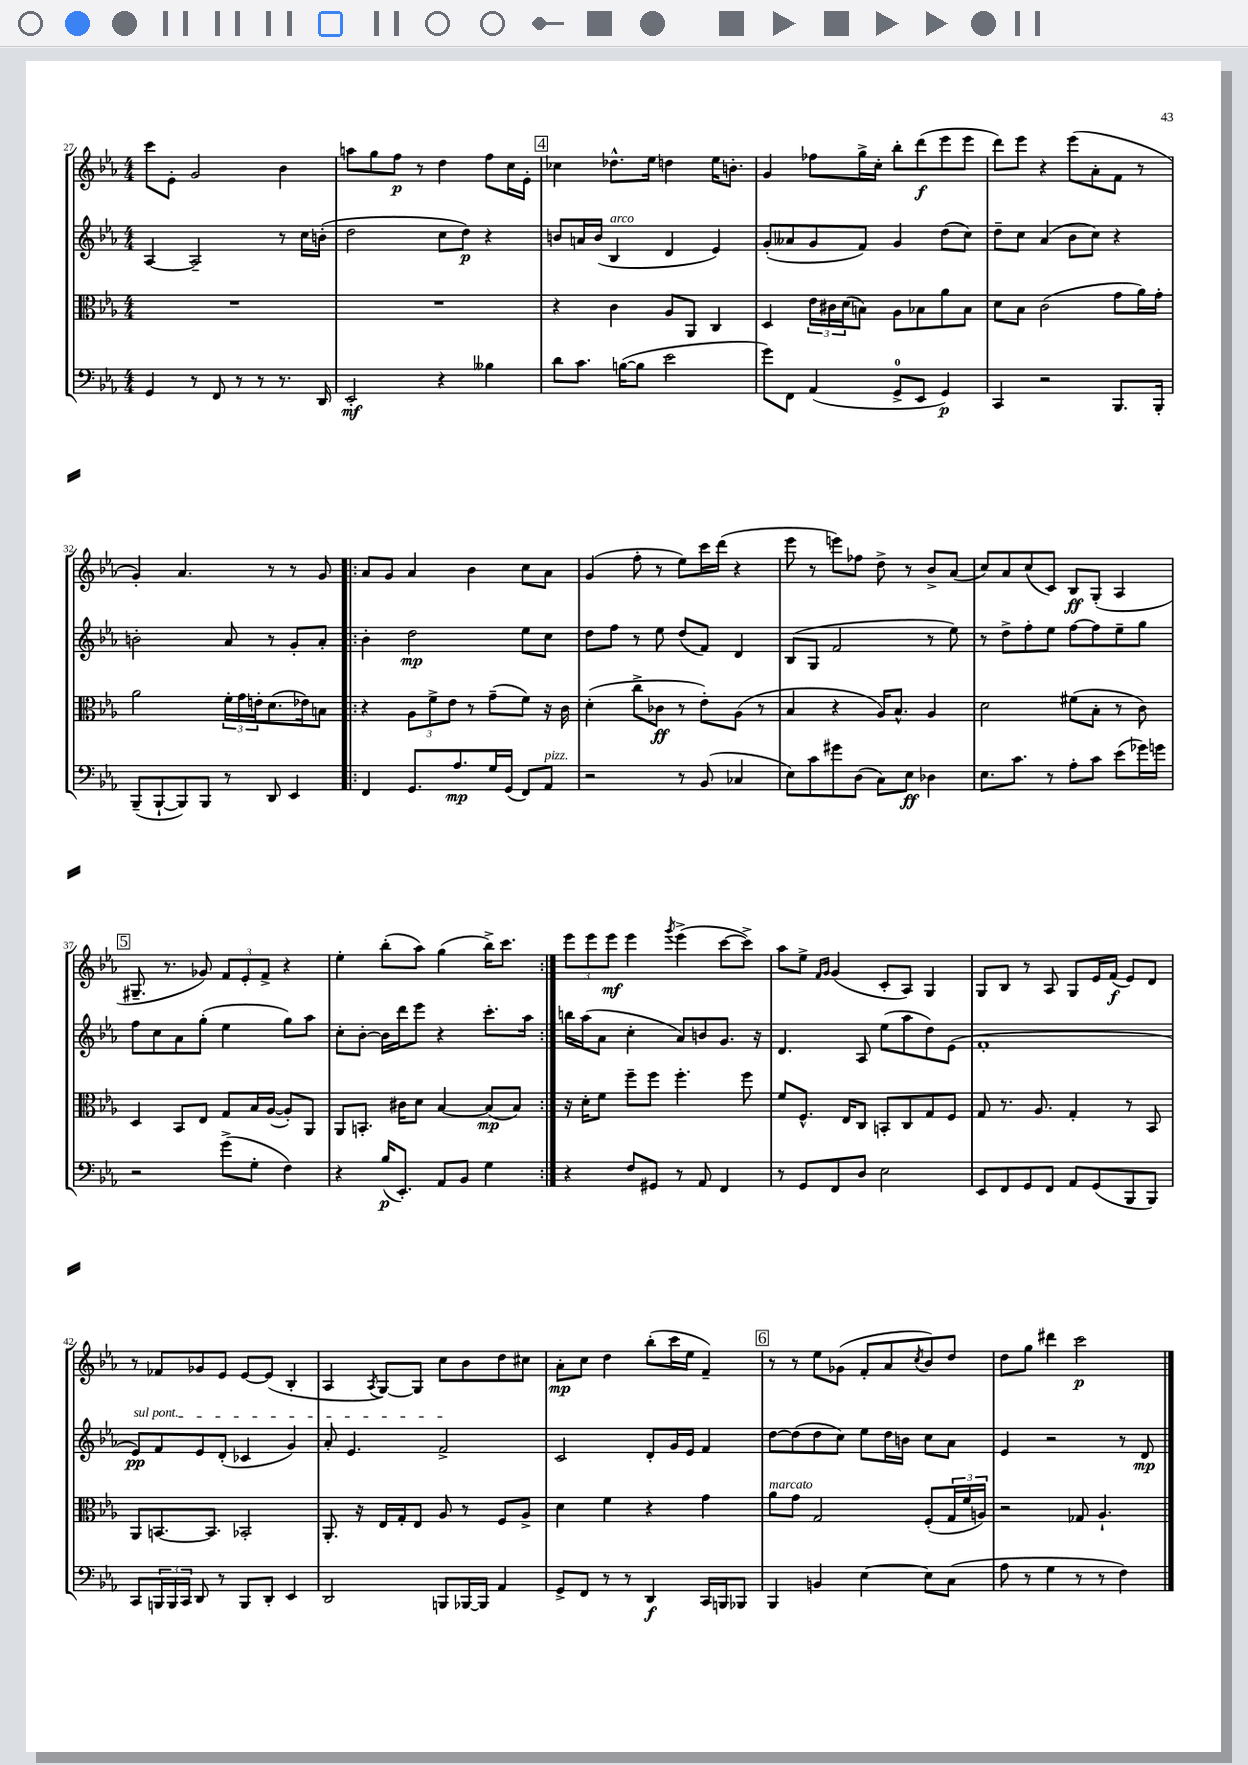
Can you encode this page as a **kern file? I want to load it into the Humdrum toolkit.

**kern	**dynam	**kern	**dynam	**kern	**dynam	**kern	**dynam
*part4	*part4	*part3	*part3	*part2	*part2	*part1	*part1
*staff4	*staff4	*staff3	*staff3	*staff2	*staff2	*staff1	*staff1
*clefF4	*	*clefC3	*	*clefG2	*	*clefG2	*
*k[b-e-a-]	*	*k[b-e-a-]	*	*k[b-e-a-]	*	*k[b-e-a-]	*
*M4/4	*	*M4/4	*	*M4/4	*	*M4/4	*
=27	=27	=27	=27	=27	=27	=27	=27
4GG/	.	1r	.	[4A-/	.	8ccc\L	.
.	.	.	.	.	.	8e-'\J	.
8r	.	.	.	2A-~/]	.	2g/	.
8FF/	.	.	.	.	.	.	.
8r	.	.	.	.	.	.	.
8r	.	.	.	.	.	.	.
8.r	.	.	.	8r	.	4b-\	.
.	.	.	.	16cc\LL	.	.	.
16DD/	.	.	.	(16bn'\JJ	.	.	.
=28	=28	=28	=28	=28	=28	=28	=28
2EE-'/	mf	1r	.	2dd\	.	8aan\L	.
.	.	.	.	.	.	8gg\	.
.	.	.	.	.	.	8ff\J	p
.	.	.	.	.	.	8r	.
4r	.	.	.	8cc\L	.	4dd\	.
.	.	.	.	8dd\J)	p	.	.
4B--X\	.	.	.	4r	.	8ff\L	.
.	.	.	.	.	.	16cc\L	.
.	.	.	.	.	.	16e-'\JJ	.
!!LO:REH:place=s1:t=4
=29	=29	=29	=29	=29	=29	=29	=29
8d\L	.	4r	.	8bn/L	.	4cc-X\	.
8.c\J	.	.	.	16an/L	.	.	.
.	.	.	.	(16b/JJ	.	.	.
!	!	!	!	!LO:TX:a:i:t=arco	!	!	!
.	.	4c\	.	4B-/	.	8.dd-X^^\L	.
([16Bn\KL	.	.	.	.	.	.	.
8B\J]	.	.	.	.	.	.	.
.	.	.	.	.	.	16ee-\Jk	.
2e-\	.	8A-/L	.	4d/	.	4ddn\	.
.	.	8AA-/J	.	.	.	.	.
.	.	4C/	.	4e-/)	.	16ee-\KL	.
.	.	.	.	.	.	8.bn'\J	.
=30	=30	=30	=30	=30	=30	=30	=30
8g\L)	.	4D/	.	(8g'/L	.	4g/	.
8FF\J	.	.	.	8a--X/	.	.	.
(4AA-/	.	24e-\LL	.	8g/	.	8ff-X\L	.
.	.	24c#X\	.	.	.	.	.
.	.	(24d\J	.	.	.	.	.
.	.	8Bn\J)	.	8f/J)	.	16gg^\L	.
.	.	.	.	.	.	16cc'\JJ	.
8GG^/L	.	8A-\L	.	4g/	.	8bb-'\L	.
8EE-/J	.	8B-X\	.	.	.	(8ddd\	f
4GG/)	p	8a-\	.	(8dd\L	.	8eee-\	.
.	.	8B-\J	.	8cc\J)	.	8eee-\J	.
=31	=31	=31	=31	=31	=31	=31	=31
4CC/	.	8d\L	.	8dd~\L	.	8ddd\L)	.
.	.	8B-\J	.	8cc\J	.	8eee-\J	.
2r	.	(2c\	.	(4a-/	.	4r	.
.	.	.	.	8b-\L	.	(8eee-\L	.
.	.	.	.	8cc\J)	.	8a-'\	.
8.BBB-/L	.	8g\L	.	4r	.	8f\J	.
.	.	16a-\L)	.	.	.	8r	.
16BBB-'/Jk	.	16g'\JJ	.	.	.	.	.
!!LO:LB:g=z
=32	=32	=32	=32	=32	=32	=32	=32
(8BBB-~/L	.	2a-\	.	2bn'\	.	4g'/)	.
[8BBB-`/	.	.	.	.	.	.	.
8BBB-/])	.	.	.	.	.	4.a-/	.
8BBB-/J	.	.	.	.	.	.	.
8r	.	24f'\LL	.	8a-/	.	.	.
.	.	24g\	.	.	.	.	.
.	.	24en'\J	.	.	.	.	.
8DD/	.	(8.d\	.	8r	.	8r	.
4EE-/	.	.	.	8g'/L	.	8r	.
.	.	16e-X\k)	.	.	.	.	.
.	.	8Bn\J	.	8a-'/J	.	8g/	.
=33!|:	=33!|:	=33!|:	=33!|:	=33!|:	=33!|:	=33!|:	=33!|:
4FF/	.	4r	.	4b-'\	.	8a-/L	.
.	.	.	.	.	.	8g/J	.
8.GG/L	.	12A-\L	.	2dd\	mp	4a-/	.
.	.	12f^\	.	.	.	.	.
.	.	12e-\J	.	.	.	.	.
8.A-/	mp	.	.	.	.	.	.
.	.	8r	.	.	.	4b-\	.
16G/L	.	(8g~\L	.	.	.	.	.
(16GG/JJ	.	.	.	.	.	.	.
8FF/L)	.	8f\J)	.	8ee-\L	.	8cc\L	.
!LO:TX:a:i:t=pizz.	!	!	!	!	!	!	!
8AA-/J	.	16r	.	8cc\J	.	8a-\J	.
.	.	16c\	.	.	.	.	.
=34	=34	=34	=34	=34	=34	=34	=34
2r	.	(4d'\	.	8dd\L	.	(4g/	.
.	.	.	.	8ff\J	.	.	.
.	.	8cc^\L	.	8r	.	8ff'\	.
.	.	8c-X\J	ff	8ee-\	.	8r	.
8r	.	8r	.	(8dd/L	.	8ee-\L)	.
(8BB-/	.	8e-'\L)	.	8f/J)	.	16ccc\L	.
.	.	.	.	.	.	(16ddd\JJ	.
4C-X/	.	(8A-\J	.	4d/	.	4r	.
.	.	8r	.	.	.	.	.
=35	=35	=35	=35	=35	=35	=35	=35
8E-\L)	.	4B-/	.	(8B-/L	.	8eee-\	.
8c\	.	.	.	8G/J	.	8r	.
8g#X\	.	4r	.	2f/	.	8eeen\L)	.
(8D\J	.	.	.	.	.	8ff-X\J	.
8C\L)	.	16A-/KL)	.	.	.	8dd^\	.
.	.	8.B-^^/J	.	.	.	.	.
8E-\J	ff	.	.	.	.	8r	.
4D-X\	.	4A-/	.	8r	.	8b-^/L	.
.	.	.	.	8ee-\)	.	(8a-/J	.
=36	=36	=36	=36	=36	=36	=36	=36
8.E-\L	.	2d\	.	8r	.	8cc/L)	.
.	.	.	.	8dd^\L	.	8a-/	.
8.c\J	.	.	.	.	.	.	.
.	.	.	.	8ff'\	.	(8cc/	.
8r	.	.	.	8ee-\J	.	8c/J)	.
8A-'\L	.	(8f#X\L	.	[8ff\L	.	8B-/L	ff
8c\J	.	8B-'\J	.	8ff\]	.	(8G'/J	.
(8e-\L	.	8r	.	8ee-~\	.	4A-/	.
16g-X\L)	.	8c\)	.	8gg\J	.	.	.
16gn\JJ	.	.	.	.	.	.	.
!!LO:LB:g=z
!!LO:REH:place=s1:t=5
=37	=37	=37	=37	=37	=37	=37	=37
2r	.	4D/	.	8ff\L	.	8.G#X~/	.
.	.	.	.	8cc\	.	.	.
.	.	.	.	.	.	8.r	.
.	.	8BB-/L	.	8a-\	.	.	.
.	.	8E-/J	.	(8gg'\J	.	8g-X/)	.
(8g^\L	.	8G/L	.	4ee-\	.	12f/L	.
.	.	.	.	.	.	12e-'/	.
8G'\J	.	16B-/L	.	.	.	.	.
.	.	.	.	.	.	12f^/J	.
.	.	([16A-/JJ	.	.	.	.	.
4F\)	.	8A-'/L])	.	8gg\L)	.	4r	.
.	.	8AA-/J	.	8aa-\J	.	.	.
=38	=38	=38	=38	=38	=38	=38	=38
4r	.	8AA-/L	.	8cc'\L	.	4ee-'\	.
.	.	8.BBn'/J	.	[8b-'\J	.	.	.
(16B-/KL	p	.	.	16b-\LL]	.	(8bb-'\L	.
8.EE-'/J)	.	16c#X\KL	.	16ddd\J	.	.	.
.	.	8d\J	.	8eee-\J	.	8aa-\J)	.
8AA-/L	.	[4B-/	.	4r	.	(4gg\	.
8BB-/J	.	.	.	.	.	.	.
4G\	.	(8B-/L]	mp	8.ccc'\L	.	16bb-^\KL)	.
.	.	.	.	.	.	8.ccc\J	.
.	.	8B-/J)	.	.	.	.	.
.	.	.	.	16aa-\Jk	.	.	.
=39:|!	=39:|!	=39:|!	=39:|!	=39:|!	=39:|!	=39:|!	=39:|!
4r	.	16r	.	16bbn\LL	.	12eee-\L	.
.	.	16d'\KL	.	(16aa-\J	.	.	.
.	.	.	.	.	.	12eee-\	.
.	.	8f\J	.	8a-\J	.	.	.
.	.	.	.	.	.	12eee-\J	mf
8F/L	.	8ff~\L	.	4cc'\	.	4eee-\	.
8GG#X/J	.	8ff\J	.	.	.	.	.
.	.	.	.	.	.	8qggg/	.
8r	.	4.ff'\	.	8a-/L)	.	(4eee-^\	.
8AA-/	.	.	.	8bn/	.	.	.
4FF/	.	.	.	8.g/J	.	[8ccc\L	.
.	.	8ff\	.	.	.	8ccc^\J])	.
.	.	.	.	16r	.	.	.
=40	=40	=40	=40	=40	=40	=40	=40
8r	.	8f/L	.	4.d/	.	8aa-\L	.
8GG/L	.	8.F^^/J	.	.	.	8ee-^\J	.
.	.	.	.	.	.	16qqf/LL	.
.	.	.	.	.	.	16qqg/JJ	.
8FF/	.	.	.	.	.	(4g/	.
.	.	16E-/KL	.	.	.	.	.
8D/J	.	8C/J	.	8A-/	.	.	.
2E-\	.	8BBn'/L	.	(8ee-\L	.	8c'/L	.
.	.	8C/	.	8aa-\	.	8A-/J)	.
.	.	8G/	.	8dd\)	.	4G/	.
.	.	8F/J	.	(8e-\J	.	.	.
=41	=41	=41	=41	=41	=41	=41	=41
8EE-/L	.	8G/	.	1f'	.	8G/L	.
8FF/	.	8.r	.	.	.	8B-/J	.
8GG/	.	.	.	.	.	8r	.
.	.	8.A-/	.	.	.	.	.
8FF/J	.	.	.	.	.	8A-/	.
8AA-/L	.	4G'/	.	.	.	8G/L	.
(8GG/	.	.	.	.	.	16e-/L	.
.	.	.	.	.	.	(16f/JJ	f
8BBB-/	.	8r	.	.	.	8e-/L)	.
8BBB-/J)	.	8BB-/	.	.	.	8d/J	.
!!LO:LB:g=z
=42	=42	=42	=42	=42	=42	=42	=42
!	!	!	!	!LO:TX:a:i:t=sul pont.	!	!	!
8CC/L	.	8AA-/L	.	8e-/L)	pp	8r	.
24BBBn/L	.	[8.BBn/	.	8f/	.	8f-X/L	.
24BBB/	.	.	.	.	.	.	.
24CC/JJ	.	.	.	.	.	.	.
8DD/	.	.	.	8e-/	.	8g-X/	.
.	.	8.BB/J]	.	.	.	.	.
8r	.	.	.	(8d'/J	.	8e-/J	.
8BBB/L	.	2BB-X'/	.	4c-X/	.	[8e-/L	.
8DD'/J	.	.	.	.	.	(8e-/J]	.
4EE-/	.	.	.	4g/)	.	4B-'/	.
=43	=43	=43	=43	=43	=43	=43	=43
2DD/	.	8.AA-'/	.	8a-'/	.	4A-/	.
.	.	.	.	4.e-/	.	.	.
.	.	16r	.	.	.	.	.
.	.	.	.	.	.	8qA-/	.
.	.	16E-/LL	.	.	.	[8G/L)	.
.	.	16G'/J	.	.	.	.	.
.	.	8E-/J	.	.	.	8G/J]	.
8BBBn/L	.	8A-/	.	2f^/	.	8cc\L	.
[16BBB-X/L	.	8r	.	.	.	8b-\	.
16BBB-/JJ]	.	.	.	.	.	.	.
4AA-/	.	8F/L	.	.	.	8dd\	.
.	.	8A-^/J	.	.	.	8cc#X\J	.
=44	=44	=44	=44	=44	=44	=44	=44
8GG^/L	.	4d\	.	2c/	.	8a-'\L	mp
8FF/J	.	.	.	.	.	8cc\J	.
8r	.	4f\	.	.	.	4dd\	.
8r	.	.	.	.	.	.	.
4DD/	f	4r	.	8d'/L	.	(8bb-'\L	.
.	.	.	.	16g/L	.	16ccc\L	.
.	.	.	.	16e-/JJ	.	16ee-\JJ	.
16CC/LL	.	4g\	.	4f/	.	4f~/)	.
16BBBn/J	.	.	.	.	.	.	.
8BBB-X/J	.	.	.	.	.	.	.
!!LO:REH:place=s1:t=6
=45	=45	=45	=45	=45	=45	=45	=45
!	!	!LO:TX:a:i:t=marcato	!	!	!	!	!
4BBB-/	.	8a-\L	.	[8dd\L	.	8r	.
.	.	8g\J	.	(8dd\]	.	8r	.
4BBn/	.	2G/	.	8dd\	.	8ee-\L	.
.	.	.	.	8cc\J)	.	(8g-X\J	.
[4E-\	.	.	.	8ee-\L	.	8f'/L	.
.	.	.	.	16dd\L	.	8a-/	.
.	.	.	.	16bn\JJ	.	.	.
.	.	.	.	.	.	8qcc/	.
8E-\L]	.	(8F'/L	.	8cc\L	.	8b-/)	.
(8C\J	.	24G/L	.	8a-\J	.	8dd/J	.
.	.	24f/	.	.	.	.	.
.	.	24An/JJ)	.	.	.	.	.
=46	=46	=46	=46	=46	=46	=46	=46
8A-\	.	2r	.	4e-/	.	8dd\L	.
8r	.	.	.	.	.	8gg\J	.
4G\	.	.	.	2r	.	4ddd#X\	.
8r	.	8G-X/	.	.	.	2ccc\	p
8r	.	4.A-`/	.	.	.	.	.
4F\)	.	.	.	8r	.	.	.
.	.	.	.	8d/	mp	.	.
==	==	==	==	==	==	==	==
*-	*-	*-	*-	*-	*-	*-	*-
